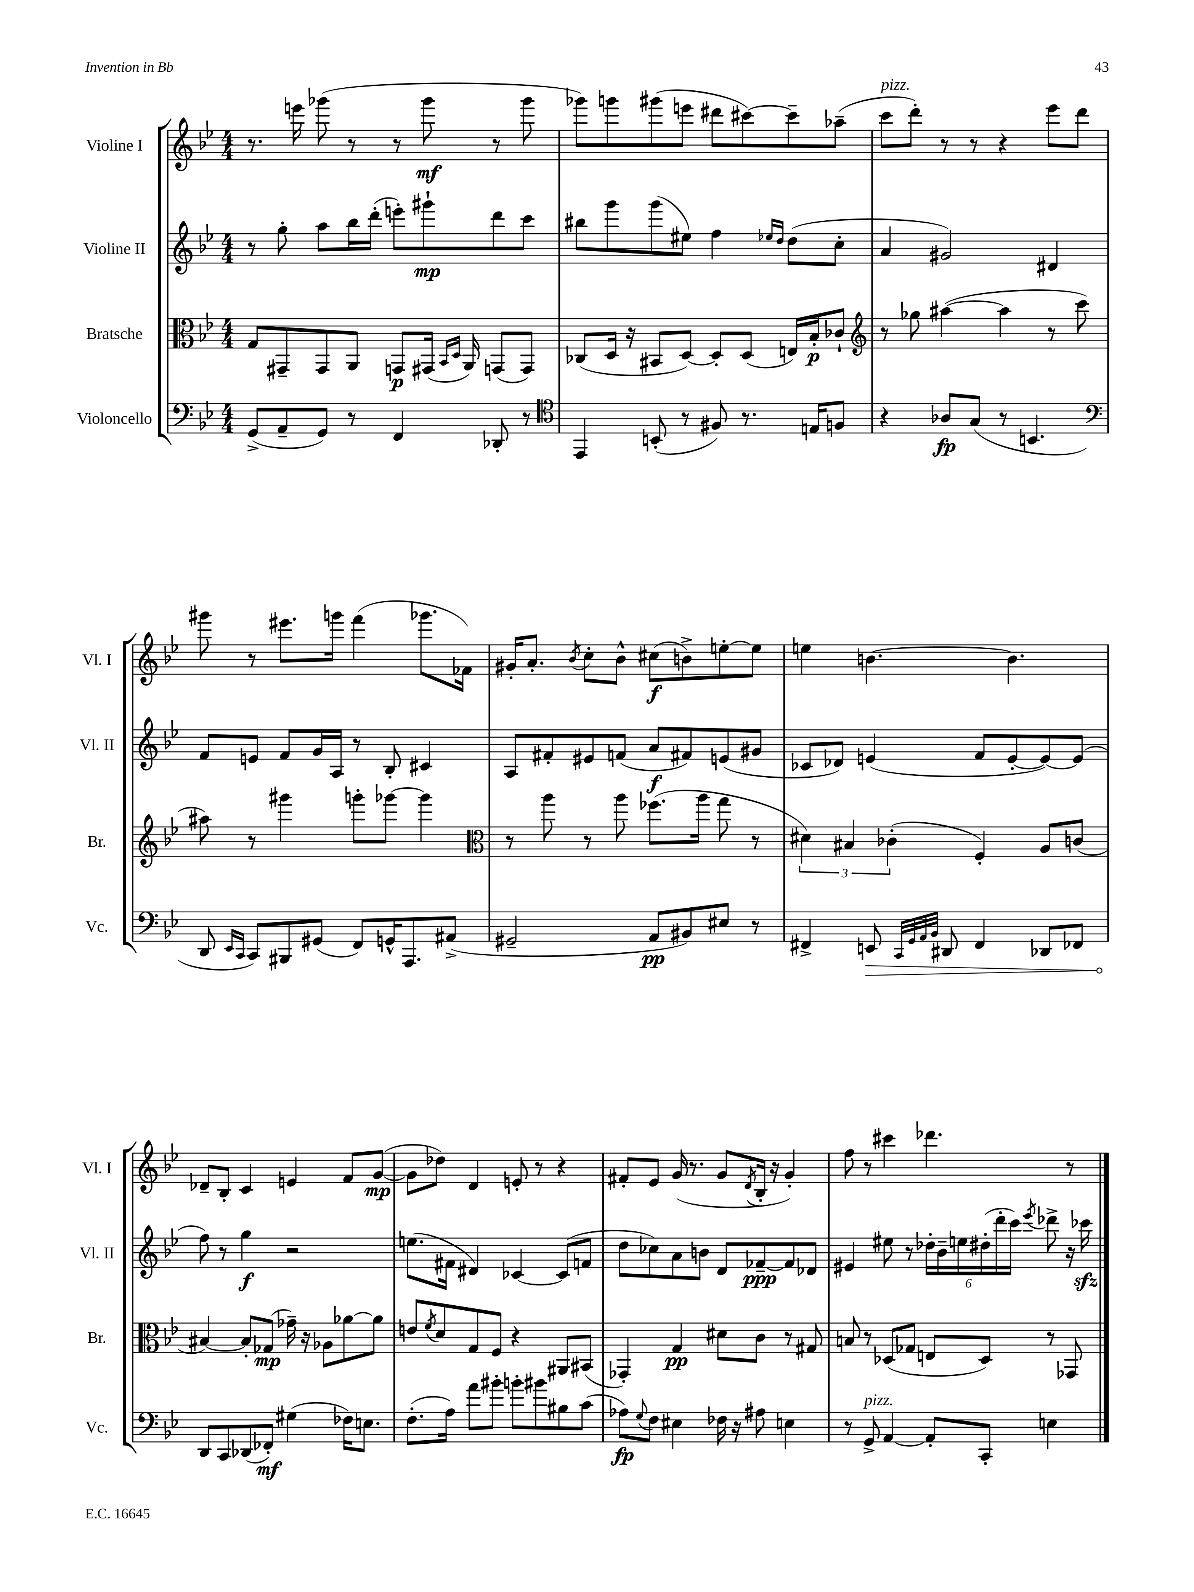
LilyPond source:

<<
\new StaffGroup <<
\new Staff = "s0" \with { instrumentName = "Violine I" shortInstrumentName = "Vl. I" } {
    \clef treble \key bes \major \numericTimeSignature \time 4/4
    r8. e'''16 ges'''8( r8 r8 ges'''8\mf r8 ges'''8 |
    ges'''8) g'''8 gis'''8( e'''8 dis'''8 cis'''8~) cis'''8-- aes''8--( |
    c'''8^\markup { \italic "pizz." } d'''8-.) r8 r8 r4 ees'''8 d'''8 |
    gis'''8 r8 eis'''8. g'''16 f'''4( ges'''8. fes'16) |
    gis'16-. a'8.-. \acciaccatura { bes'8 } c''8-. bes'8-^ cis''8\f( b'8->) e''8~-. e''8 |
    e''4 b'4.~ b'4. |
    des'8-- bes8-. c'4 e'4 f'8 g'8~\mp( |
    g'8 des''8) d'4 e'8-. r8 r4 |
    fis'8-. ees'8 g'16( r8. g'8 \acciaccatura { d'8 } bes16-. r16 g'4-.) |
    f''8 r8 cis'''4 des'''4. r8 \bar "|." |
}
\new Staff = "s1" \with { instrumentName = "Violine II" shortInstrumentName = "Vl. II" } {
    \clef treble \key bes \major \numericTimeSignature \time 4/4
    r8 g''8-. a''8 bes''16 d'''16-.( e'''8-.) gis'''8-!\mp d'''8 c'''8 |
    bis''8 g'''8 g'''8( eis''8) f''4 \grace { ees''16 d''16 } d''8( c''8-. |
    a'4 gis'2) dis'4 |
    f'8 e'8 f'8 g'16 a16 r8 bes8-. cis'4 |
    a8 fis'8-. eis'8 f'8( a'8\f fis'8) e'8( gis'8 |
    ces'8 des'8) e'4( f'8 e'8~-. e'8~) e'8( |
    f''8) r8 g''4\f r2 |
    e''8.( fis'16 dis'4) ces'4~ ces'8( f'8 |
    d''8 ces''8) a'8 b'8 d'8 fes'8~--\ppp fes'8 des'8 |
    eis'4 eis''8 r8 \tuplet 6/4 { des''16-. bes'16-- e''16 dis''16-.( d'''16-. c'''16) } \acciaccatura { ees'''8 } des'''8-> r16 ces'''16\sfz \bar "|." |
}
\new Staff = "s2" \with { instrumentName = "Bratsche" shortInstrumentName = "Br." } {
    \clef alto \key bes \major \numericTimeSignature \time 4/4
    g8 gis,8-- gis,8 a,8 g,8\p gis,16( \grace { bes,16 d16 } a,16) g,8( g,8) |
    ces8( d16 r16 bis,8 d8~) d8-. d8( e16) bes16-.\p ces'8-! |
    \clef treble r8 ges''8 ais''4~( ais''4 r8 c'''8 |
    ais''8) r8 gis'''4 g'''8-. ges'''8~ ges'''4 |
    \clef alto r8 a''8 r8 a''8 fes''8.( a''16 g''8 r8 |
    \tuplet 3/2 { dis'4) bis4 ces'4-.( } f4-.) a8 c'8( |
    bis4~) bis8-. ges8\mp( ges'16--) r16 aes8 aes'8~ aes'8 |
    e'8 \acciaccatura { f'8 } d'8 g8 f8 r4 ais,8 bis,8( |
    ges,4-.) g4\pp dis'8 c'8 r8 gis8 |
    b8 r8 des8( ges8 e8 des8) r8 ges,8 \bar "|." |
}
\new Staff = "s3" \with { instrumentName = "Violoncello" shortInstrumentName = "Vc." } {
    \clef bass \key bes \major \numericTimeSignature \time 4/4
    g,8->( a,8-- g,8) r8 f,4 des,8-. r8 |
    \clef tenor ees,4 b,8-.( r8 fis8) r8. e16 f8 |
    r4 aes8\fp g8( r8 b,4. |
    \clef bass d,8 \grace { ees,16 c,16 } c,8) bis,,8 gis,8( f,8) g,16-^ a,,8. ais,8->( |
    gis,2-- a,8\pp bis,8) eis8 r8 |
    fis,4-> \once \override Hairpin.circled-tip = ##t e,8\> \grace { c,32 g,32 a,32 bes,32 } dis,8 fis,4 des,8 fes,8 |
    d,8\! c,8 des,8( fes,8-.\mf) gis4( fes16) e8. |
    f8.-.( a16) a'8 bis'8-. b'8-. bis'8 bis8 c'8( |
    aes8\fp) \appoggiatura { g8 } f8 eis4 fes16 r16 ais8 e4 |
    r8 g,8->^\markup { \italic "pizz." } a,4~ a,8-. c,8-. e4 \bar "|." |
}
>>
>>
\layout { \context { \Score \remove "Bar_number_engraver" } }
